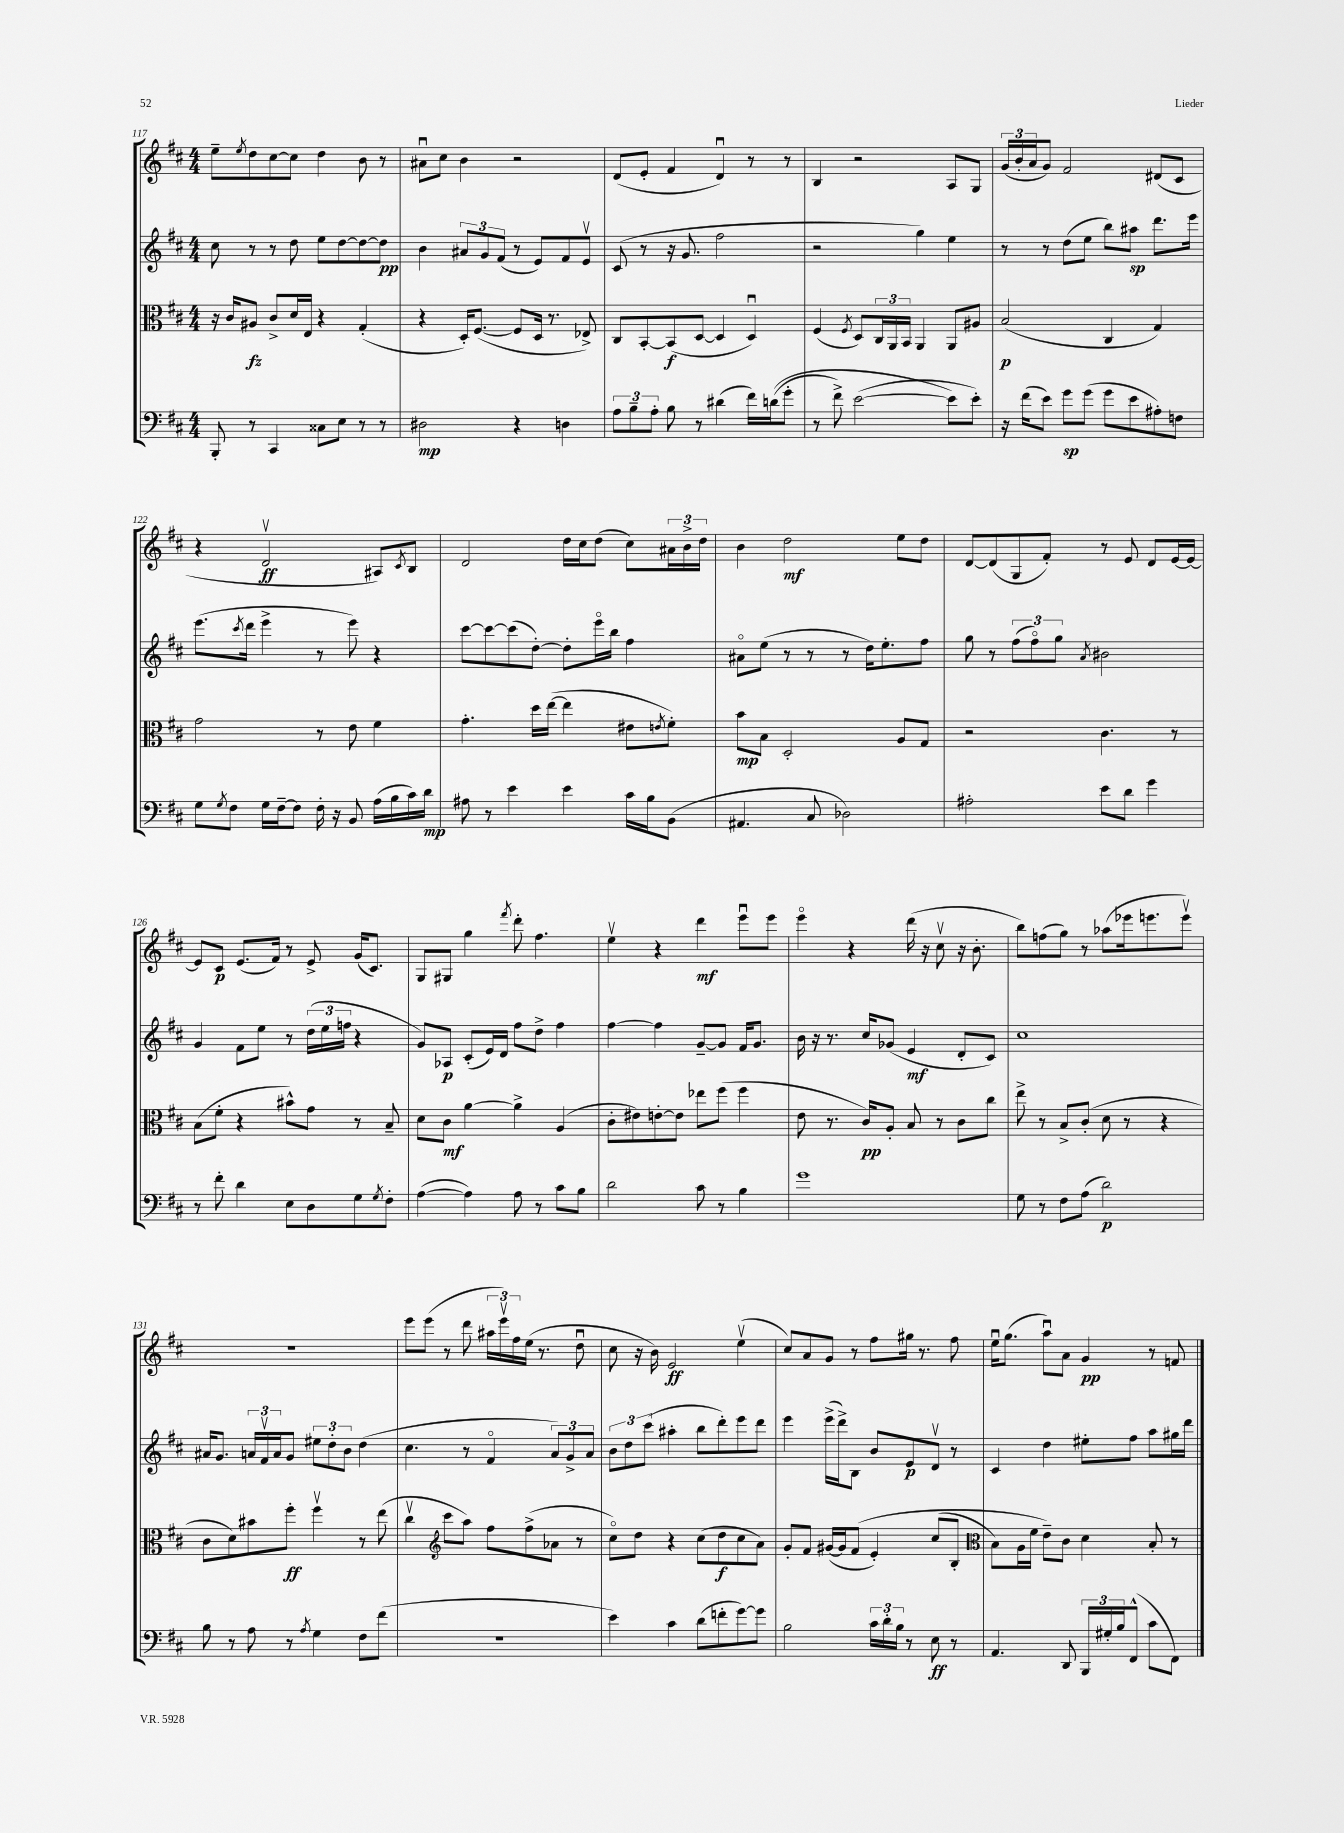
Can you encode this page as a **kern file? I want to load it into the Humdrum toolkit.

**kern	**kern	**kern	**kern
*staff4	*staff3	*staff2	*staff1
*clefF4	*clefC3	*clefG2	*clefG2
*k[f#c#]	*k[f#c#]	*k[f#c#]	*k[f#c#]
*M4/4	*M4/4	*M4/4	*M4/4
8BBB'/	16r	8cc#\	8ee~\L
.	16c#/LK	.	.
.	.	.	8qee/
8r	8A#/J	8r	8dd\
4CC#/	8c#^/L	8r	[8cc#\
.	16d/L	8dd\	8cc#\]J
.	16E/JJ	.	.
8C##\L	4r	8ee\L	4dd\
8E\J	.	[8dd\	.
8r	(4G'/	8dd\_	8b\
8r	.	8dd\]J	8r
=	=	=	=
2D#\	4r	4b\	8a#u\L
.	.	.	8cc#\J
.	16D'/LK)	12a#/L	4b\
.	([8.F#/J	.	.
.	.	12g/	.
.	.	(12f#/J	.
4r	8F#/]L	8r	2r
.	16D/Jk	8e/L)	.
.	8.r	.	.
4D\	.	8f#/	.
.	8E-^/)	8ev/J	.
=	=	=	=
12A\L	8C#/L	(8c#/	(8d/L
12B~\	.	.	.
.	[8BB'/	8r	8e'/J
12A'\J	.	.	.
8B\	(8BB/]	16r	4f#/
.	.	8.g/	.
8r	[8D/J	.	.
(4d#\	4D/]	2ff#\	4du/)
16f#\LL)	4Du/)	.	8r
&((16d\J	.	.	.
8g'\J	.	.	8r
=	=	=	=
8r	(4F#/	2r	4B/
8f#^\)	.	.	.
.	8qF#/	.	.
([2e\	8D/L)	.	2r
.	24C#/L	.	.
.	24AA/	.	.
.	24BB/JJ	.	.
.	4AA/	4gg\)	.
8e\]L&)	8AA/L	4ee\	8A/L
8e'\J)	8A#/J	.	8G/J
=	=	=	=
16r	(2B/	8r	(24g/LL
.	.	.	24b'/
(16f#\LK	.	.	.
.	.	.	24a/J
8e\J)	.	8r	8g/J)
8g\L	.	(8dd\L	2f#/
(8g\J	.	8ee\J	.
8g\L	4C#/	8bb\L)	.
8e\	.	8aa#\J	.
8A#'\)	4G/)	8.ddd\L	(8d#/L
8F\J	.	.	8c#/J
.	.	16eee\Jk	.
=	=	=	=
8G\L	2g\	(8.eee\L	4r
8qG/	.	.	.
8F#\J	.	.	.
.	.	8qccc#/	.
.	.	16ddd\Jk	.
16G\LL	.	4eee^\	2dv/
[16F#~\J	.	.	.
8F#\]J	.	.	.
16F#'\	8r	8r	.
16r	.	.	.
8BB/	8e\	8eee\)	.
(16A\LL	4f#\	4r	8A#/L)
16B\	.	.	.
.	.	.	8qc#/
16c#\)	.	.	8B/J
16d\JJ	.	.	.
=	=	=	=
8A#\	4.g'\	[8ccc#\L	2d/
8r	.	8ccc#\_	.
4e\	.	(8ccc#\]	.
.	16dd\LL	[8dd'\J)	.
.	([16ee\JJ	.	.
4e\	4ee\]	8dd'\]L	16dd\LL
.	.	.	16cc#\J
.	.	16eeeo\L	(8dd\J
.	.	16bb\JJ	.
16c#\LL	8e#\L	4ff#\	8cc#\L)
16B\J	.	.	.
.	8qe/	.	.
(8BB\J	8f#'\J)	.	24a#\L
.	.	.	24b^\
.	.	.	24dd\JJ
=	=	=	=
4.AA#/	8b\L	8a#o\L	4b\
.	8B\J	(8ee\J	.
.	2D'/	8r	2dd\
8C#/	.	8r	.
2D-\)	.	8r	.
.	.	16dd\LK)	.
.	.	8.ee'\	.
.	8A/L	.	8ee\L
.	8G/J	8ff#\J	8dd\J
=	=	=	=
2A#'\	2r	8gg\	[8d/L
.	.	8r	(8d/]
.	.	(12ff#\L	8G/
.	.	12ff#o\)	.
.	.	.	8f#'/J)
.	.	12gg\J	.
.	.	8qa/	.
8e\L	4.c#\	2b#\	8r
8d\J	.	.	8e/
4g\	.	.	8d/L
.	8r	.	[16e/L
.	.	.	16e/_JJ
=	=	=	=
8r	(8B\L	4g/	8e/]L
8f#'\	8f#'\J	.	8c#/J
4d\	4r	8f#\L	(8.e/L
.	.	8ee\J	.
.	.	.	16f#/Jk)
8E\L	8b#^^\L)	8r	8r
8D\	8g\J	(24dd\LL	8e^/
.	.	24ee\	.
.	.	24ff\JJ	.
8G\	8r	4r	(16g/LK
.	.	.	8.c#/J)
8qG/	.	.	.
8F#'\J	8B~/	.	.
=	=	=	=
([4A\	8d\L	8g/L)	8G/L
.	8c#\J	8A-/J	8G#/J
4A\])	[4a\	(8c#'/L	4gg\
.	.	16e/L)	.
.	.	16d/JJ	.
.	.	.	8qfff#/
8A\	4a^\]	8ff#\L	8ddd'\
8r	.	8dd^\J	4.ff#\
8c#\L	(4A/	4ff#\	.
8B\J	.	.	.
=	=	=	=
2d\	8c#'\L	[4ff#\	4eev\
.	8e#\)	.	.
.	[8e'\	4ff#\]	4r
.	8e\]J	.	.
8c#\	8ee-\L	[8g~/L	4ddd\
8r	(8ff#\J	8g/]J	.
4B\	4ff#\	16f#/LK	8eeeu\L
.	.	8.g/J	.
.	.	.	8eee\J
=	=	=	=
1g	8e\	16b\	4eeeo\
.	.	16r	.
.	8.r	8.r	.
.	.	.	4r
.	16c#/LK)	16cc#/LK	.
.	8A'/J	(8g-/J	.
.	8B/	4e/	(16ddd\
.	.	.	16r
.	8r	.	8cc#v\
.	8c#\L	8d'/L	16r
.	.	.	8.b'\
.	8cc#\J	8c#/J)	.
=	=	=	=
8G\	8ee^\	1cc#	8bb\L)
8r	8r	.	(8ff\
8F#\L	8B^/L	.	8gg\J)
(8A\J	(8c#'/J	.	8r
2d\)	8d\	.	(8aa-\L
.	8r	.	16eee-\k
.	.	.	8.eee\
.	4r	.	.
.	.	.	8eeev\J)
=	=	=	=
8B\	8c#\L	16a#/LK	1r
.	.	8.g/J	.
8r	8d\)	.	.
8A\	8b#\	24a/LL	.
.	.	24f#v/	.
.	.	24a/J	.
8r	8ff#'\J	8g/J	.
8qA/	.	.	.
4G\	4ff#v\	12ee#\L	.
.	.	12dd'\	.
.	.	12b\J	.
8F#\L	8r	(4dd\	.
(8f#\J	(8ee\	.	.
=	=	=	=
1r	4cc#v\	4.cc#\	8eee\L
.	.	.	(8eee\J
*	*clefG2	*	*
.	8ccc#\L	.	8r
.	8aa\J)	8r	8ddd\
.	8ff#\L	4f#o/	24aa#\LL
.	.	.	24eeev\)
.	.	.	24ff#\
.	(8ff#^\	.	(16ee\JJ
.	.	.	8.r
.	8a-\J	12a/L)	.
.	.	12g^/	.
.	8r	.	8ddu\
.	.	12a/J	.
=	=	=	=
4e\)	8cc#o\L)	12b\L	8cc#\
.	.	12dd\	.
.	8dd\J	.	16r
.	.	(12ccc#\J	.
.	.	.	16b\)
4c#\	4r	4aa#'\	2e/
(8d\L	(8cc#\L	8bb\L	.
8f'\	8dd\	8ddd'\)	.
[8g\)	8cc#\	8eee\	(4eev\
8g\]J	8a\J)	8ddd\J	.
=	=	=	=
2B\	8g'/L	4eee\	8cc#/L)
.	8f#/J	.	8a/
.	([16g#/LL	(16eee^\LL	8g/J
.	16g#/]J	16ddd^\J)	.
.	&(8f#/J	8B\J	8r
24c#\LL	4e'/)	8b/L	8ff#\L
24d'\	.	.	.
24B\JJ	.	.	.
8r	.	8e/	16gg#\Jk
.	.	.	8.r
8E\	(8cc#/L	8dv/J	.
8r	8B'/J	8r	8ff#\
=	=	=	=
*	*clefC3	*	*
4.AA/	8B\L)	4c#/	16eeu\LK
.	.	.	(8.gg\J
.	16A\L	.	.
.	16f#\JJ	.	.
.	8e~\L&)	4dd\	8aau\L)
8DD/	8c#\J	.	8a\J
24BBB/LL	4d\	8ee#'\L	4g/
24G#'/	.	.	.
24B/J	.	.	.
(8FF#^^/J	.	8ff#\J	.
8c#\L	8B'/	8aa\L	8r
8FF#\J)	8r	16gg#\L	8f/
.	.	16ddd\JJ	.
==	==	==	==
*-	*-	*-	*-
